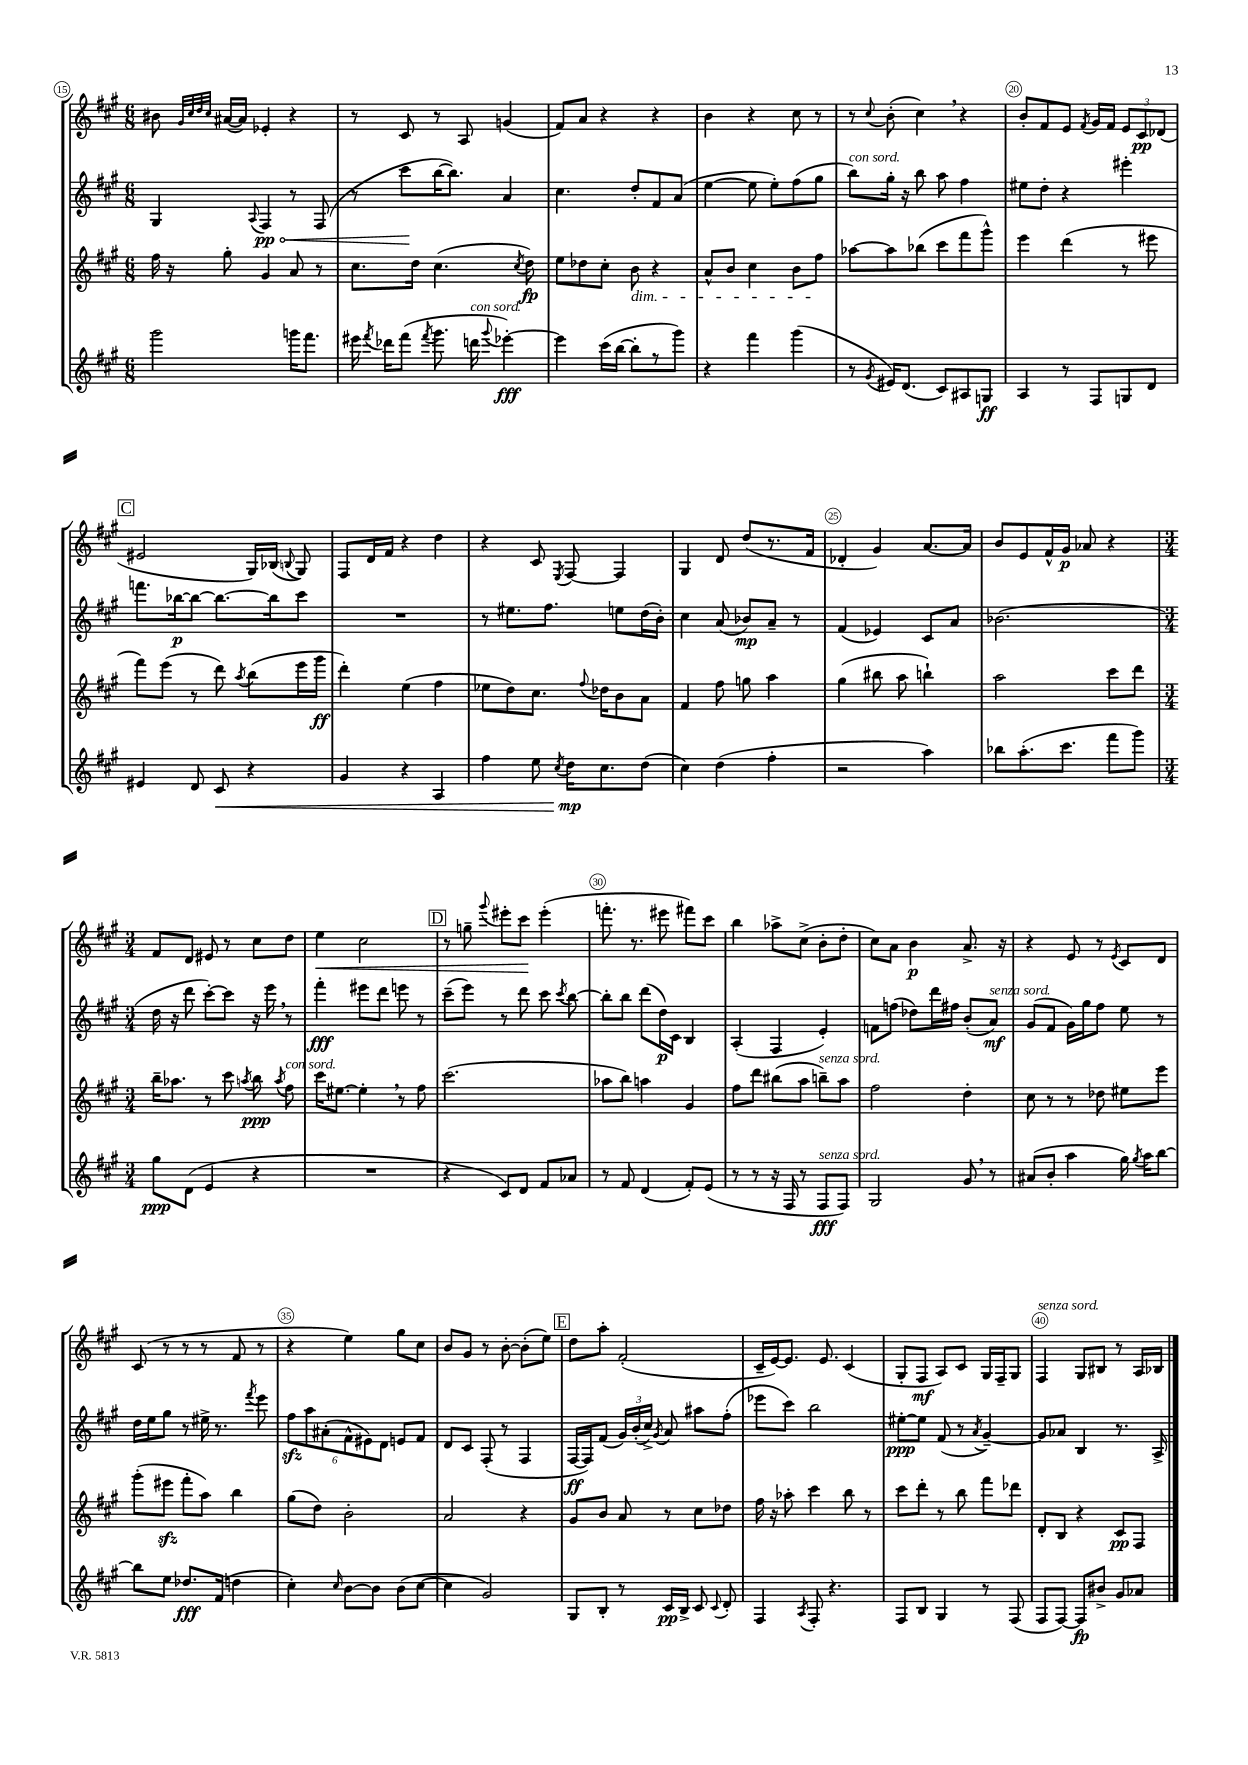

**kern	**kern	**kern	**kern
*staff4	*staff3	*staff2	*staff1
*clefG2	*clefG2	*clefG2	*clefG2
*k[f#c#g#]	*k[f#c#g#]	*k[f#c#g#]	*k[f#c#g#]
*M6/8	*M6/8	*M6/8	*M6/8
2ggg#\	16ff#\	4G#/	8b#\
.	16r	.	.
.	.	.	32qqg#/LLL
.	.	.	32qqcc#/
.	.	.	32qqdd/
.	.	.	32qqcc#/JJJ
.	8gg#'\	.	([16a#/LL
.	.	.	16a#/]JJ)
.	.	8qqA/	.
.	4g#/	4F#/	4e-'/
16ggg\LK	8a/	8r	4r
8.fff#\J	.	.	.
.	8r	(8F#/	.
=	=	=	=
16eee#\	8.cc#\L	8r	8r
8qfff#/	.	.	.
16ddd-\LK	.	.	.
(8fff#\J	.	8ccc#\L	8c#/
.	16dd\Jk	.	.
8qfff#/	.	.	.
8.ggg#\	(4.cc#\	[16bb\K	8r
.	.	8.bb\]J)	.
.	.	.	8A/
16ddd\	.	.	.
8qqggg#/	.	.	.
[4eee-'\)	.	4a/	(4g/
.	8qcc#/	.	.
.	8dd\)	.	.
=	=	=	=
4eee-\]	8ee\L	4.cc#\	8f#/L)
.	8dd-\	.	8a/J
(16ccc#\LL	8cc#'\J	.	4r
[16bb\JJ	.	.	.
8bb'\]L	8b\	8dd'/L	.
8r	4r	8f#/	4r
8ggg#\J)	.	(8a/J	.
=	=	=	=
4r	8a^^/L	[4ee\	4b\
.	8b/J	.	.
4fff#\	4cc#\	8ee\]	4r
.	.	8ee'\L)	.
(4ggg#\	8b\L	(8ff#\	8cc#\
.	8ff#\J	8gg#\J	8r
=	=	=	=
8r	[8aa-\L	8bb\L)	8r
8qg#/	.	.	8qqcc#/
16e#/LK)	8aa-\]	16gg#'\Jk	(8b'\
(8.d/J	.	16r	.
.	(8bb-\J	8bb\	4cc#\)
8c#/L)	8ccc#\L	8aa\	.
8A#/	8fff#\	4ff#\	4r
8G/J	8ggg#^^\J)	.	.
=	=	=	=
4A/	4eee\	8ee#\L	8b'/L
.	.	8dd'\J	8f#/
8r	(4ddd\	4r	8e/J
.	.	.	8qf#/
8F#/L	.	.	16g#/LL
.	.	.	16f#/JJ
8G/	8r	4eee#'\	12e/L
.	.	.	12c#/
8d/J	8eee#\	.	.
.	.	.	(12d-/J
=	=	=	=
4e#/	8fff#\L)	8.fff\L	2e#/
.	(8eee\J	.	.
.	.	[16bb-\k	.
8d/	8r	8bb-\_J	.
8c#/	8ddd\)	8.bb-\_L	.
.	8qaa/	.	.
4r	(8bb\L	.	16G#/LL)
.	.	16bb-\]k	(16B-/JJ
.	.	.	8qqB/
.	16eee\L	8ccc#\J	8G#/)
.	16ggg#\JJ	.	.
=	=	=	=
4g#/	4ddd'\)	2.r	8F#/L
.	.	.	16d/L
.	.	.	16f#/JJ
4r	(4ee\	.	4r
4A/	4ff#\	.	4dd\
=	=	=	=
4ff#\	8ee-\L	8r	4r
.	8dd\)	8.ee#\L	.
8ee\	8.cc#\J	.	8c#/
.	.	8.ff#\J	.
8qcc#/	.	.	8qE/
16dd\LK	.	.	[8F#/
.	8qqff#/	.	.
8.cc#\	16dd-\LK	.	.
.	8b\	8ee\L	4F#/]
(8dd\J	8a\J	(16dd\L	.
.	.	16b'\JJ)	.
=	=	=	=
4cc#\)	4f#/	4cc#\	4G#/
(4dd\	8ff#\	(8a/	8d/
.	8gg\	8b-/L)	(8dd/L
4ff#'\	4aa\	8a~/J	8.r
.	.	8r	.
.	.	.	16f#/Jk
=	=	=	=
2r	(4gg#\	(4f#/	4d-'/
.	8bb#\	4e-/)	4g#/)
.	8aa\	.	.
4aa\)	4bb`\)	8c#/L	[8.a/L
.	.	8a/J	.
.	.	.	16a/]Jk
=	=	=	=
8bb-\L	2aa\	(2.b-\	8b/L
(8.aa'\	.	.	8e/
.	.	.	16f#^^/L
8.ccc#\J	.	.	16g#/JJ
.	.	.	8a-/
8fff#\L	8ccc#\L	.	4r
8ggg#\J)	8ddd\J	.	.
=	=	=	=
*M3/4	*M3/4	*M3/4	*M3/4
8gg#\L	16bb~\LK	16dd\	8f#/L
.	8.aa-\J	16r	.
(8d\J	.	8ddd\	8d/J
4e/	8r	[8ccc#'\L)	8e#/
.	8ccc#\	8ccc#\]J	8r
.	8qaa/	.	.
4r	8bb\	16r	8cc#\L
.	.	16eee\	.
.	8qaa/	.	.
.	8ff#\	8r	8dd\J
=	=	=	=
2.r	16ccc#\LK	4fff#'\	4ee\
.	[8.ee#\J	.	.
.	4ee#'\]	8eee#\L	2cc#\
.	.	8ddd\J	.
.	8r	8eee\	.
.	8ff#\	8r	.
=	=	=	=
4r	(2.ccc#\	(8ccc#~\L	8r
.	.	8eee\J)	8gg~\
.	.	.	8qqggg#/
8c#/L)	.	8r	8eee#'\L
8d/J	.	8ddd\	8ccc#\J
8f#/L	.	8ccc#\	(4eee#'\
.	.	8qccc#/	.
8a-/J	.	[8bb\	.
=	=	=	=
8r	8aa-\L	8bb'\]L	8.fff'\
8f#/	8bb\J)	8bb\J	.
.	.	.	8.r
(4d/	4aa\	(8ddd\L	.
.	.	16dd\L)	8eee#\
.	.	16c#\JJ	.
8f#'/L)	4g#/	4B/	8fff#\L)
(8e/J	.	.	8ccc#\J
=	=	=	=
8r	8ff#\L	(4A'/	4bb\
8r	8ddd\J	.	.
16r	(8bb#\L	4F#/	8aa-^\L
16F#/	.	.	.
8r	8aa\J	.	(8cc#^\J
8F#/L	8bb~\L)	4e'/)	8b'\L
8F#/J)	8aa\J	.	8dd'\J
=	=	=	=
2G#/	2ff#\	8f\L	8cc#\L)
.	.	(8ff\J	8a\J
.	.	8dd-\L)	4b\
.	.	16ddd\L	.
.	.	16ff#\JJ	.
8g#/	4dd'\	(8b'/L	8.a^/
8r	.	8a/J)	.
.	.	.	16r
=	=	=	=
(8a#/L	8cc#\	(8g#/L	4r
8b'/J	8r	8f#/J	.
4aa\	8r	16g#\LL)	8e/
.	.	16gg#\J	.
.	8dd-\	8ff#\J	8r
.	.	.	8qe/
16gg#\)	8ee#\L	8ee\	8c#/L
8qgg#/	.	.	.
16aa\LK	.	.	.
[8bb\J	8eee\J	8r	8d/J
=	=	=	=
8bb\]L	(8ggg#'\L	16dd\LL	(8c#/
.	.	16ee\J	.
8ee\J	8eee#\J	8gg#\J	8r
8.dd-/L	8fff#'\L	8r	8r
.	8aa\J)	16ee#^\	8r
(16f#/Jk	.	8.r	.
4dd\	4bb\	.	8f#/
.	.	8qfff#/	.
.	.	8eee\	8r
=	=	=	=
4cc#'\)	(8gg#\L	12ff#\L	4r
.	.	12aa\	.
.	8dd\J)	.	.
.	.	(12a#'\	.
16qqcc#/	.	.	.
[8b\L	2b'\	12f#^^\	4ee\)
.	.	12e#\)	.
8b\]J	.	.	.
.	.	12d\J	.
(8b\L	.	8e/L	8gg#\L
[8cc#\J	.	8f#/J	8cc#\J
=	=	=	=
4cc#\]	2a/	8d/L	8b/L
.	.	8c#/J	8g#/J
2g#/)	.	(8F#'/	8r
.	.	8r	[8b'\
.	4r	4F#/	(8b'\]L
.	.	.	8ee\J)
=	=	=	=
8G#/L	8g#/L	[16F#/LL	8dd\L
.	.	16F#/]J)	.
8B'/J	8b/J	(8f#/J	8aa'\J
8r	8a/	24g#/LL)	(2f#'/
.	.	(24b'/	.
.	.	24cc#^/JJ)	.
.	.	8qg#/	.
16c#/LL	8r	8a/	.
16B^/JJ	.	.	.
8c#/	8cc#\L	8aa#\L	.
8qqc#/	.	.	.
8d'/	8dd-\J	(8ff#'\J	.
=	=	=	=
4F#/	16ff#\	8eee-\L	16c#~/LL
.	16r	.	[16e/J)
.	8aa-'\	8ccc#\J)	8.e/]J
8qA/	.	.	.
8F#'/	4ccc#\	2bb\	.
.	.	.	8.e/
4.r	.	.	.
.	8bb\	.	(4c#/
.	8r	.	.
=	=	=	=
8F#/L	8ccc#\L	[8ee#'\L	8G#'/L
8B/J	8ddd'\J	8ee#\]J	8F#/J
4G#/	8r	(8f#/	8A/L)
.	8bb\	8r	8c#/J
.	.	8qa/	.
8r	8fff#\L	[4g#~/)	16G#/LL
.	.	.	16F#~/J
(8F#/	8ddd-\J	.	8G#/J
=	=	=	=
8F#/L	8d'/L	8g#/]L	4F#/
[8F#/J)	8B/J	8a-/J	.
8F#/]L	4r	4B/	8G#/L
8b#^/J	.	.	8B#/J
8g#/L	8c#/L	8.r	8r
8a-/J	8F#/J	.	16A/LL
.	.	16A^/	16B-/JJ
==	==	==	==
*-	*-	*-	*-
